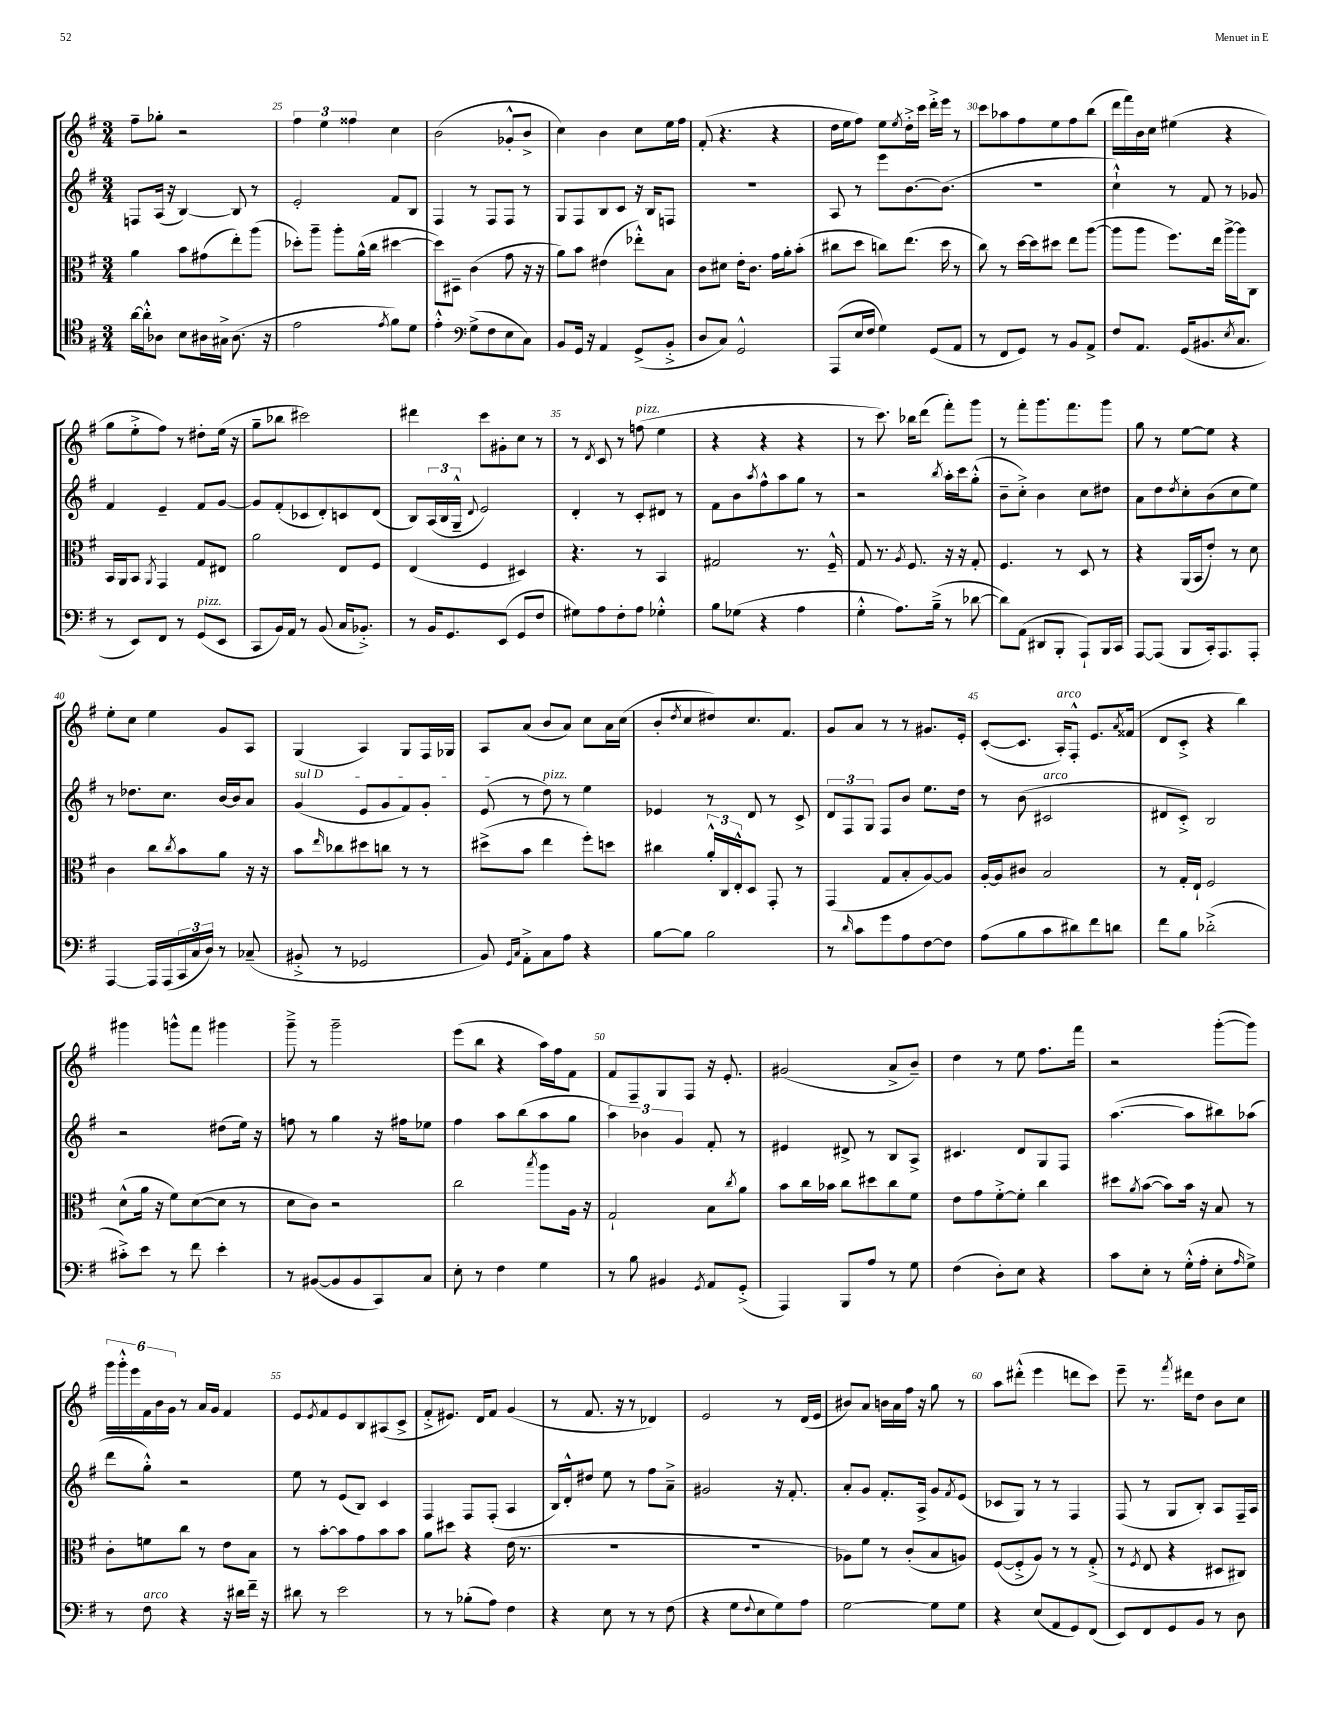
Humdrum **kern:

**kern	**kern	**kern	**kern
*staff4	*staff3	*staff2	*staff1
*clefC4	*clefC3	*clefG2	*clefG2
*k[f#]	*k[f#]	*k[f#]	*k[f#]
*M3/4	*M3/4	*M3/4	*M3/4
[16a	4a	8F	8ff#~
16a'^^]	.	.	.
8A-	.	(16A	8gg-'
.	.	16r	.
8B	8b	[4B)	2r
16A#	(8g#	.	.
16G#^	.	.	.
(8.A#	8ee')	8B]	.
.	(8aa	8r	.
16r	.	.	.
=	=	=	=
2e	8dd-')	2e'	6ff#
.	8aa~	.	.
.	.	.	6ee
.	8aa'	.	.
.	.	.	6ff##
.	(16a^^	.	.
.	16cc	.	.
8qe	.	.	.
8f#)	[4dd#	8f#	4cc
8d	.	8B	.
=	=	=	=
4e'^^	8dd#])	4F#	(2b
.	8D#~	.	.
*clefF4	*	*	*
(8G^	(4c	8r	.
8F#	.	8F#	.
8E	8g	8F#	8g-'^^
8C)	16r	8r	8b^
.	16r	.	.
=	=	=	=
8BB	8a)	8G	4cc)
16GG	8b	8F#	.
16r	.	.	.
4AA	(4e#	8B	4b
.	.	8c	.
(8GG^	8ee-'^^)	16r	8cc
.	.	16B	.
8BB'^	8B	8F	16ee
.	.	.	16ff#
=	=	=	=
8D	8c	2.r	(8f#'
8C)	8d#	.	4.r
2GG^^	16e'	.	.
.	8.c	.	.
.	16g	.	4r
.	16a'	.	.
.	(8b'	.	.
=	=	=	=
(8AAA	8cc#	8A	16dd
.	.	.	16ee
16E	8dd	8r	8ff#)
16F#	.	.	.
4G)	8cc)	8eee	8ee
.	.	.	8qee
.	(8.ee	[8.b	16dd'^
.	.	.	16ccc
(8GG	.	.	16ddd'^
.	16dd	(8.b]	16eee
8AA	8r	.	8r
=	=	=	=
8r	8cc)	2.r	8ccc
8FF#	8r	.	8aa-
8GG)	[16dd	.	8ff#
.	16dd]	.	.
8r	8dd#	.	8ee
8BB	8ee	.	8ff#
8AA^	([8aa	.	(8bb
=	=	=	=
8F#	8aa]	4cc`^^)	16ddd
.	.	.	16fff#)
8.AA	8aa	.	16b
.	.	.	16cc
.	8.ff#)	8r	(4ee#
(16GG	.	.	.
8.BB#	.	8f#	.
.	16ee	.	.
.	[16aa^	8r	4r
8qE	.	.	.
8.C	16aa]	.	.
.	8C	8g-	.
=	=	=	=
8r	16BB	4f#	8gg
.	16AA	.	.
8EE)	8BB	.	8ee'^
.	8qAA	.	.
8FF#	4GG	4e~	8ff#)
8r	.	.	8r
(8GG	8G	8f#	8dd#'
8EE	8E#	[8g	(16ee
.	.	.	16r
=	=	=	=
8CC	2a	8g]	8gg~
16BB)	.	(8f#'	8bb-
16AA	.	.	.
8r	.	8c-	2ccc#)
(8BB	.	8d')	.
16C	8E	8c	.
8.BB-'^)	.	.	.
.	8F#	(8d	.
=	=	=	=
8r	(4E	8B)	4ddd#
16BB	.	(24A	.
.	.	24B	.
8.GG	.	.	.
.	.	24G~^^	.
.	.	8qqd	.
.	4F#	2e)	8ccc
(8EE	.	.	8g#'
8GG	4D#)	.	8cc
8F#	.	.	8r
=	=	=	=
8G#)	4.r	4d'	8r
.	.	.	8qd
8A	.	.	8c
8F#'	.	8r	8r
8A	8r	8c'	(8ff
4G-'^^	4BB	8d#	4ee
.	.	8r	.
=	=	=	=
8B	2G#	8f#	4r
(8G-	.	8b	.
.	.	8qaa	.
4r	.	8ff#^^	4r
.	.	8aa	.
4A	8.r	8gg	4r
.	.	8r	.
.	16F#~^^	.	.
=	=	=	=
4G'^^	8G	2r	8r
.	8.r	.	8.ccc)
8.A)	.	.	.
.	8qA	.	.
.	8.F#	.	16bb-
.	.	.	(8ddd
(16B~^	.	.	.
.	.	8qbb	.
8r	16r	16aa'	8fff#')
.	16r	16ccc	.
[8d-	8G'	(8gg'^^	8ggg
=	=	=	=
8d-])	4.F#	8b~	8r
(8AA	.	8cc'^)	8fff#'
8DD#	.	4b	8.ggg
8BBB'	8r	.	.
.	.	.	8.fff#
8AAA`)	8D	8cc	.
16BBB	8r	8dd#	8ggg
16CC	.	.	.
=	=	=	=
[8AAA	4r	8a	8gg
(8AAA]	.	8dd	8r
.	.	8qdd	.
8BBB	(16AA	8cc'	[8ee
.	16BB	.	.
16CC')	8e')	(8b	8ee]
8.AAA	.	.	.
.	8r	8cc	4r
8AAA'	8d	8ee)	.
=	=	=	=
[4AAA	4c	8r	8ee'
.	.	8.dd-	8cc
16AAA]	8cc	.	4ee
(16AAA	.	8.cc	.
.	8qcc	.	.
24CC	8b	.	.
24C	.	.	.
24D)	.	.	.
8r	8a	[16b	8g
.	.	16b]	.
(8C-~	16r	8a	8A
.	16r	.	.
=	=	=	=
8BB#'^	8b	(4g	(4G
.	16qqee	.	.
8r	8cc-	.	.
2GG-	8dd#	8e	4A)
.	8cc	8g	.
.	8r	8f#)	8G
.	8r	8g'	16F#
.	.	.	16G-
=	=	=	=
8BB)	(8dd#^	(8e	8A
16qqGG	.	.	.
16qqC	.	.	.
8AA'^	8b	8r	(8a
8C	4ee	8dd)	8b
8A	.	8r	8a)
4r	8ff#')	4ee	8cc
.	8dd	.	16a
.	.	.	(16cc
=	=	=	=
[8B	4cc#	4e-	8b'
.	.	.	8qdd
8B]	.	.	8cc
2B	24a'^^	8r	8dd#)
.	24C	.	.
.	24E'^^	.	.
.	8D	8d	8.cc
.	8GG'	8r	.
.	.	.	8.f#
.	8r	8c^	.
=	=	=	=
8r	(4GG	12d	8g
.	.	12F#	.
16qqd	.	.	.
8c	.	.	8a
.	.	12G	.
8g	8G	8F#	8r
8A	8B'	8b	8r
[8F#	[8A)	8.ee	8.g#
8F#]	8A]	.	.
.	.	16dd	16e'
=	=	=	=
(8A	[16A'	8r	([8c'
.	16A]	.	.
8B	8c#	(8b	8.c]
8c	2B	2c#	.
.	.	.	16A')
8d#)	.	.	8F#'^^
8f#	.	.	8.e
8d	.	.	.
.	.	.	8qa
.	.	.	(16f##
=	=	=	=
8f#	8r	8d#	8d
8B	16G'	8c'^)	8c'^
.	16E`	.	.
(2d-'^	2F#	2B	4r
.	.	.	4bb)
=	=	=	=
8c#'^)	(8d^^	2r	4ggg#
8e	16a	.	.
.	16r	.	.
8r	8f#)	.	8ggg^^
8f#	([8d	.	8fff#
4e'	8d]	(8dd#	4ggg#
.	8r	16ee)	.
.	.	16r	.
=	=	=	=
8r	8d	8ff	8ggg~^
([8BB#	8c)	8r	8r
8BB#]	2r	4gg	2ggg~
8BB#	.	.	.
8CC)	.	16r	.
.	.	16ff#	.
8C	.	8ee-	.
=	=	=	=
8E'	2cc	4ff#	(8eee
8r	.	.	8bb
4F#	.	8aa	4r
.	.	(8bb	.
.	8qbb	.	.
4G	8aa	8aa	16aa)
.	.	.	16ff#
.	16A	8gg	8f#
.	16r	.	.
=	=	=	=
8r	2G`	6aa)	8f#
8B	.	.	8F#~
.	.	6b-	.
4BB#	.	.	8G
.	.	6g	.
.	.	.	8F#
8qGG	.	.	.
8AA	8B	8f#'	16r
.	.	.	8.e'
.	8qcc	.	.
(8GG'^	8a	8r	.
=	=	=	=
4AAA)	8b	4e#	(2g#
.	16cc	.	.
.	16b-	.	.
8BBB	8cc	8d#^	.
8A	8dd#	8r	.
8r	8cc	8B	8a^
8G	8f#	8A^	8b~)
=	=	=	=
(4F#	8e	4.c#	4dd
.	8g	.	.
8D')	[8f#'^	.	8r
8E	8f#']	8d	8ee
4r	4cc	8G	8.ff#
.	.	8F#	.
.	.	.	16fff#
=	=	=	=
8c	8dd#	([4.aa	2r
.	8qa	.	.
8E'	([8b	.	.
8r	8b])	.	.
(16G'^^	16b	8aa]	.
16A'	16r	.	.
8E'	8B	8bb#)	([8ggg'
16qqA	.	.	.
8G^)	8r	(8aa-	8ggg])
=	=	=	=
8r	8c'	8ddd	24ggg
.	.	.	24ggg'^^
.	.	.	24eee
8F#	8f	8gg'^^)	24f#
.	.	.	24b
.	.	.	24g
4r	8cc	2r	8r
.	8r	.	16a
.	.	.	16g
16r	8e	.	4f#
16d#	.	.	.
16f#~	8B	.	.
16r	.	.	.
=	=	=	=
8d#	8r	8ee	8e
.	.	.	8qe
8r	[8b'	8r	8f#
2e	8b]	(8e	8e
.	8g	8B)	8B
.	8b	4c	(8A#
.	8b	.	8c^
=	=	=	=
8r	8a	4F#	8f#'^
8r	8dd#	.	8.e#)
(8B-'	4r	8F#	.
.	.	.	16d
8A)	.	(8F#'	8f#
4F#	(16e	4A	(4g
.	8.r	.	.
=	=	=	=
4r	2.r	16B)	8r
.	.	16d'^^	.
.	.	8dd#	8.f#
8E	.	8ee	.
.	.	.	16r
8r	.	8r	8r
8r	.	8ff#	4d-)
(8F#	.	8a~^	.
=	=	=	=
4r	2.r	2g#	2e
8G	.	.	.
8qqF#	.	.	.
8E	.	.	.
8G)	.	16r	8r
.	.	8.f#'	.
8A	.	.	(16d
.	.	.	16e
=	=	=	=
[2G	8A-)	8a'	8b#)
.	8f#	8g	8a
.	8r	8.f#'	16b
.	.	.	16a
.	(8c'	.	16ff#
.	.	16A^	16r
8G]	8B	8g	8gg
.	.	8qf#	.
8G	8A)	(8e	8r
=	=	=	=
4r	([8F#	8c-	8aa
.	8F#'^]	8G)	(8ddd#'^^
(8E	8A)	8r	4eee
8AA	8r	8r	.
8GG)	8r	4F#	8ddd
(8FF#	(8G'^	.	8ccc)
=	=	=	=
8EE)	8r	(8F#	8eee~
.	8qF#	.	.
8FF#	8E	8r	8.r
8GG	4r	8G	.
.	.	.	8qfff#
.	.	.	16ddd#
8BB	.	8B')	8dd
8r	8D#	8A	8b
8D	8C#)	16F#~	8cc
.	.	16A	.
==	==	==	==
*-	*-	*-	*-
